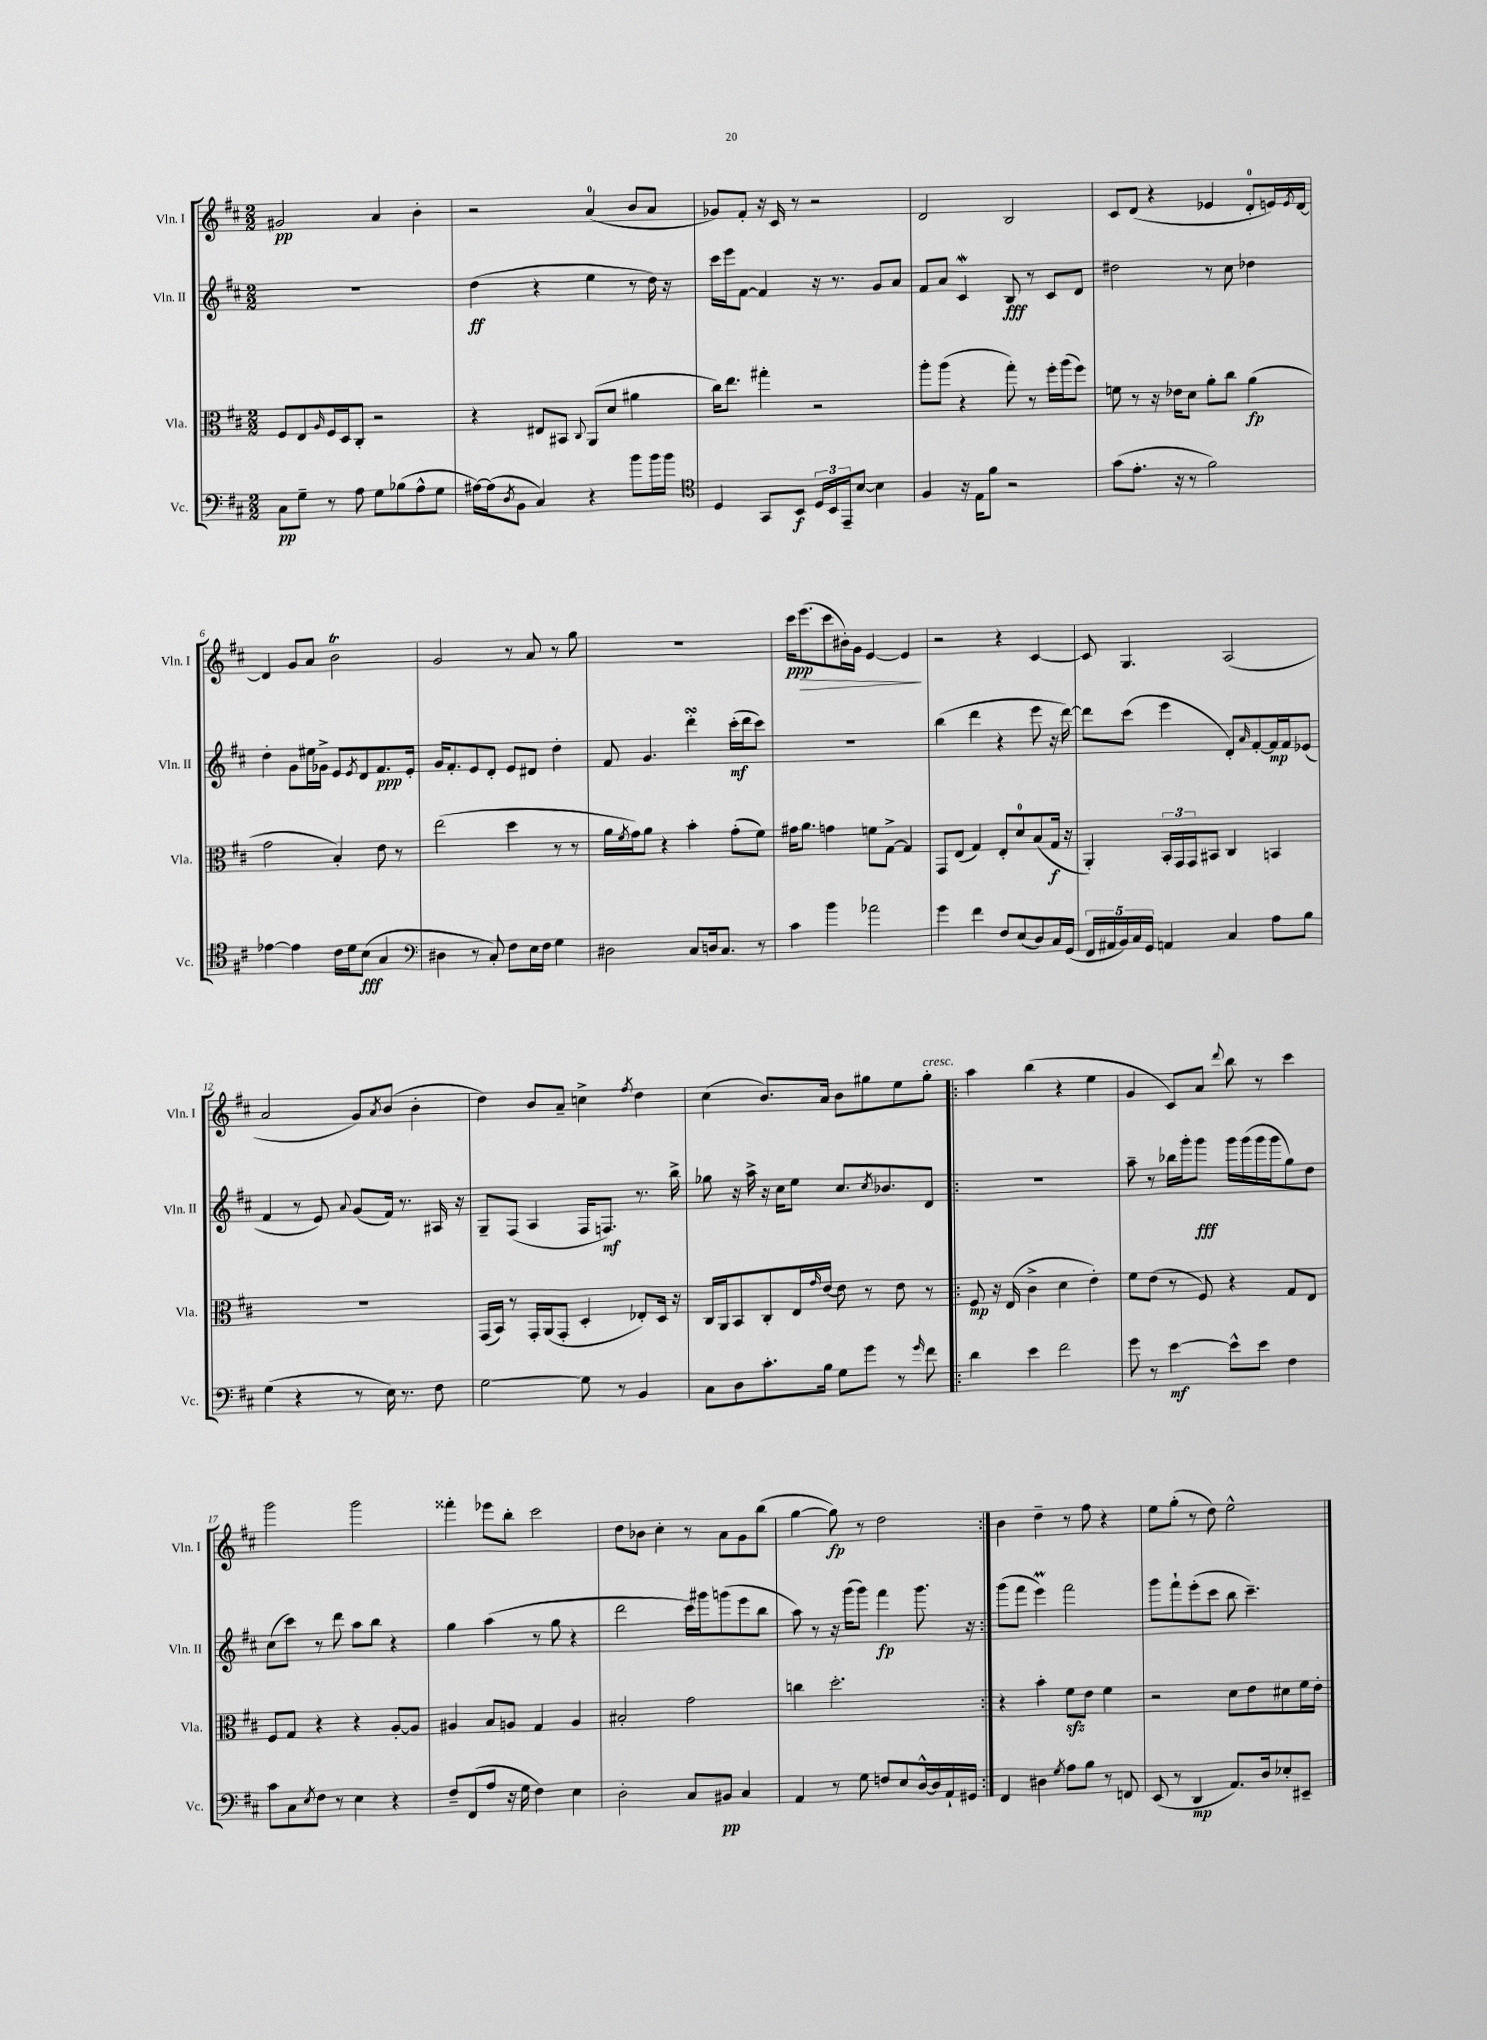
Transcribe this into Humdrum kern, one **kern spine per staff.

**kern	**dynam	**kern	**dynam	**kern	**dynam	**kern	**dynam
*part4	*part4	*part3	*part3	*part2	*part2	*part1	*part1
*staff4	*staff4	*staff3	*staff3	*staff2	*staff2	*staff1	*staff1
*I"Vc.	*	*I"Vla.	*	*I"Vln. II	*	*I"Vln. I	*
*I'Vc.	*	*I'Vla.	*	*I'Vln. II	*	*I'Vln. I	*
*clefF4	*	*clefC3	*	*clefG2	*	*clefG2	*
*k[f#c#]	*	*k[f#c#]	*	*k[f#c#]	*	*k[f#c#]	*
*M2/2	*	*M2/2	*	*M2/2	*	*M2/2	*
=1	=1	=1	=1	=1	=1	=1	=1
8C#\L	pp	8F#/L	.	1r	.	2g#X/	pp
8G~\J	.	8E/	.	.	.	.	.
.	.	16qqA/	.	.	.	.	.
8r	.	16F#/L	.	.	.	.	.
.	.	16D/J	.	.	.	.	.
8A\	.	8C#'/J	.	.	.	.	.
8G\L	.	2r	.	.	.	4a/	.
(8B-X\	.	.	.	.	.	.	.
8A^^\	.	.	.	.	.	4b'\	.
8G\J	.	.	.	.	.	.	.
=2	=2	=2	=2	=2	=2	=2	=2
[16A#X\LL)	.	4r	.	(4dd\	ff	2r	.
(16A#\J]	.	.	.	.	.	.	.
8qD/	.	.	.	.	.	.	.
8BB\J	.	.	.	.	.	.	.
4C#/)	.	8E#X/L	.	4r	.	.	.
.	.	8BB#X/J	.	.	.	.	.
.	.	8qqC#/	.	.	.	.	.
4r	.	(8AA/L	.	4ee\	.	(4a/	.
.	.	8d/J	.	.	.	.	.
8b\L	.	4a#X\	.	8r	.	8b/L	.
16b\L	.	.	.	16dd\)	.	8a/J	.
16b\JJ	.	.	.	16r	.	.	.
=3	=3	=3	=3	=3	=3	=3	=3
*clefC4	*	*	*	*	*	*	*
4D/	.	16cc#\KL)	.	16ccc#\LL	.	8g-X/L)	.
.	.	8.ee\J	.	16eee\J	.	.	.
.	.	.	.	[8f#\J	.	8f#'/J	.
8GG/L	.	4gg#X'\	.	4f#/]	.	16r	.
.	.	.	.	.	.	16c#/	.
8BB/J	f	.	.	.	.	8r	.
24D/LL	.	2r	.	16r	.	2r	.
24BB/	.	.	.	.	.	.	.
.	.	.	.	8.r	.	.	.
24EE~/J	.	.	.	.	.	.	.
[8B/J	.	.	.	.	.	.	.
4B\]	.	.	.	8g/L	.	.	.
.	.	.	.	8a/J	.	.	.
=4	=4	=4	=4	=4	=4	=4	=4
4F#/	.	8aa'\L	.	8f#/L	.	2d/	.
.	.	(8aa\J	.	8a/J	.	.	.
16r	.	4r	.	4c#W/	.	.	.
16E\KL	.	.	.	.	.	.	.
8f#\J	.	.	.	.	.	.	.
2r	.	8gg'\)	.	8B/	fff	2B/	.
.	.	8r	.	8r	.	.	.
.	.	16ff#'\LL	.	8c#/L	.	.	.
.	.	(16aa\J	.	.	.	.	.
.	.	8ff#\J)	.	8d/J	.	.	.
=5	=5	=5	=5	=5	=5	=5	=5
(8g\L	.	8fn\	.	2dd#X\	.	8c#/L	.
8.e'\J	.	8r	.	.	.	(8d/J	.
.	.	16r	.	.	.	4r	.
16r	.	16e-X\KL	.	.	.	.	.
8r	.	8d\J	.	.	.	.	.
2f#\)	.	8a'\L	.	8r	.	4e-X/	.
.	.	8cc#\J	.	8cc#\	.	.	.
.	.	(4a\	fp	4dd-X\	.	8d'/L	.
.	.	.	.	.	.	16en/L)	.
.	.	.	.	.	.	8qe/	.
.	.	.	.	.	.	[16d/JJ	.
!!LO:LB:g=z
=6	=6	=6	=6	=6	=6	=6	=6
[4e-X\	.	2g\	.	4dd'\	.	4d/]	.
4e-\]	.	.	.	8g\L	.	8g/L	.
.	.	.	.	16ee#X\L	.	8a/J	.
.	.	.	.	16g-X^\JJ	.	.	.
16c#\LL	.	4B'/)	.	8e/L	.	2bT\	.
16d\J	.	.	.	.	.	.	.
.	.	.	.	8qe/	.	.	.
(8B\J	fff	.	.	8d/	.	.	.
4G/	.	8e\	.	8.f#/	ppp	.	.
.	.	8r	.	.	.	.	.
.	.	.	.	16e'/Jk	.	.	.
=7	=7	=7	=7	=7	=7	=7	=7
*clefF4	*	*	*	*	*	*	*
4D#X\	.	(2ee\	.	16g/KL	.	2g/	.
.	.	.	.	8.f#'/	.	.	.
8r	.	.	.	8e/	.	.	.
8C#'/)	.	.	.	8d'/J	.	.	.
8F#\L	.	4dd\	.	8e/L	.	8r	.
16E\L	.	.	.	8d#X/J	.	8a/	.
16F#\JJ	.	.	.	.	.	.	.
4G\	.	8r	.	4dd'\	.	8r	.
.	.	8r	.	.	.	8gg\	.
=8	=8	=8	=8	=8	=8	=8	=8
2D#X\	.	16a\LL	.	8f#/	.	1r	.
.	.	8qf#/	.	.	.	.	.
.	.	16g\J)	.	.	.	.	.
.	.	8a\J	.	4.g/	.	.	.
.	.	4r	.	.	.	.	.
8C#/L	.	4b'\	.	4dddsSSs'\	.	.	.
16Dn/k	.	.	.	.	.	.	.
8.C#/J	.	.	.	.	.	.	.
.	.	(8g'\L	.	(16ccc#'\LL	mf	.	.
.	.	.	.	16ddd\J	.	.	.
8r	.	8f#\J)	.	8ccc#\J)	.	.	.
=9	=9	=9	=9	=9	=9	=9	=9
4c#\	.	16g#X\KL	.	1r	.	16ccc#\KL	ppp
!	!	!	!	!	!	!	!LO:HP:b
.	.	8.a\J	.	.	.	(8.eee\	>
4b\	.	4gn\	.	.	.	8ccc#\	.
.	.	.	.	.	.	16b#X'\L)	.
.	.	.	.	.	.	16g\JJ	.
2a-X\	.	8fn\L	.	.	.	[4e/	.
.	.	[8G^\J	.	.	.	.	.
.	.	4G/]	.	.	.	4e/]	.
.	.	.	.	.	.	.	]
=10	=10	=10	=10	=10	=10	=10	=10
4g\	.	8GG/L	.	(4bb\	.	2r	.
.	.	(8E/J	.	.	.	.	.
4f#\	.	4G/)	.	4ddd\	.	.	.
8F#/L	.	8E'/L	.	4r	.	4r	.
(8E/	.	8d/	.	.	.	.	.
8D/)	.	(8B/	.	8eee\	.	[4c#/	.
16C#/L	.	16G/Jk	f	16r	.	.	.
(16GG/JJ	.	16r	.	[16ddd\)	.	.	.
=11	=11	=11	=11	=11	=11	=11	=11
20FF#/LL	.	4AA'/)	.	8ddd\L]	.	8c#/]	.
20AA#X/	.	.	.	.	.	.	.
20BB/)	.	.	.	.	.	.	.
.	.	.	.	(8ccc#\J	.	4.G/	.
20C#/	.	.	.	.	.	.	.
20GG/JJ	.	.	.	.	.	.	.
4AAn/	.	24BB'/LL	.	4eee\	.	.	.
.	.	24GG/	.	.	.	.	.
.	.	24GG/J	.	.	.	.	.
.	.	8BB#X/J	.	.	.	.	.
4C#/	.	4C#/	.	8d'/L)	.	(2A/	.
.	.	.	.	16qqa/	.	.	.
.	.	.	.	[8f#'/	.	.	.
8A\L	.	4BBn/	.	16f#/L]	mp	.	.
.	.	.	.	16f#/J	.	.	.
8B\J	.	.	.	(8e-X/J	.	.	.
!!LO:LB:g=z
=12	=12	=12	=12	=12	=12	=12	=12
(4G\	.	1r	.	4f#/	.	2a/	.
4r	.	.	.	8r	.	.	.
.	.	.	.	8e/)	.	.	.
.	.	.	.	8qqa/	.	.	.
8r	.	.	.	(8g/L	.	8g/L)	.
.	.	.	.	.	.	8qa/	.
16E\)	.	.	.	16f#/Jk)	.	(8b/J	.
8.r	.	.	.	8.r	.	.	.
.	.	.	.	.	.	4b'\	.
8F#\	.	.	.	16A#X/	.	.	.
.	.	.	.	16r	.	.	.
=13	=13	=13	=13	=13	=13	=13	=13
[2G\	.	(16GG/LL	.	8G~/L	.	4dd\)	.
.	.	16BB/JJ)	.	.	.	.	.
.	.	8r	.	(8F#/J	.	.	.
.	.	16GG'/LL	.	4A/	.	8b/L	.
.	.	(16AA/J	.	.	.	.	.
.	.	8GG'/J	.	.	.	8a~/J	.
8G\]	.	4D'/	.	16F#/KL	.	4ccn^\	.
.	.	.	.	8.Fn/J)	mf	.	.
8r	.	.	.	.	.	.	.
.	.	.	.	.	.	8qff#/	.
4BB/	.	8E-X'/L)	.	8.r	.	4dd\	.
.	.	16D/Jk	.	.	.	.	.
.	.	16r	.	16bb^\	.	.	.
=14	=14	=14	=14	=14	=14	=14	=14
8C#\L	.	16C#/LL	.	8gg-X\	.	(4cc#\	.
.	.	16AA/J	.	.	.	.	.
8D\	.	8BB/	.	16r	.	.	.
.	.	.	.	16aa^\	.	.	.
8.c#'\	.	8C#'/	.	16r	.	8.b/L)	.
.	.	.	.	16cc#\KL	.	.	.
.	.	16E/L	.	8ee\J	.	.	.
.	.	16qqg/	.	.	.	.	.
16B\Jk	.	[16e/JJ	.	.	.	16a/Jk	.
8G\L	.	8e\]	.	8.cc#/L	.	8b\L	.
8g\J	.	8r	.	.	.	8gg#X\	.
.	.	.	.	8qcc#/	.	.	.
.	.	.	.	8.b-X/	.	.	.
8r	.	8e\	.	.	.	8ee\	.
16qqg/	.	.	.	.	.	.	.
!	!	!	!	!	!	!LO:TX:a:i:t=cresc.	!
8f#\	.	8r	.	8d/J	.	8gg#'\J	.
=15!|:	=15!|:	=15!|:	=15!|:	=15!|:	=15!|:	=15!|:	=15!|:
4d\	.	8F#/	mp	1r	.	4aa\	.
.	.	16r	.	.	.	.	.
.	.	(16E/	.	.	.	.	.
4e\	.	4c#^\	.	.	.	(4bb\	.
2f#\	.	4d\	.	.	.	4r	.
.	.	4e'\)	.	.	.	4ee\	.
=16	=16	=16	=16	=16	=16	=16	=16
8g\	.	8f#\L	.	8aa~\	.	4g/	.
8r	.	(8e\J	.	8r	.	.	.
[4e\	mf	8r	.	16bb-X\LL	.	8c#/L)	.
.	.	.	.	16ggg'\J	.	.	.
.	.	8F#/)	.	8ggg\J	fff	8a/J	.
.	.	.	.	.	.	8qqddd/	.
8e^^\L]	.	4r	.	16ggg\LL	.	8bb\	.
.	.	.	.	(16ggg\	.	.	.
8e\J	.	.	.	16ggg\	.	8r	.
.	.	.	.	16ggg\J	.	.	.
4F#\	.	8G/L	.	8gg\)	.	4ccc#\	.
.	.	8E/J	.	8dd\J	.	.	.
!!LO:LB:g=z
=17	=17	=17	=17	=17	=17	=17	=17
8c#\L	.	8F#/L	.	(8cc#\L	.	2ggg\	.
8C#\	.	8G/J	.	8ccc#\J)	.	.	.
8qE/	.	.	.	.	.	.	.
8F#\J	.	4r	.	8r	.	.	.
8r	.	.	.	8ddd\	.	.	.
4E\	.	4r	.	8aa\L	.	2ggg\	.
.	.	.	.	8bb\J	.	.	.
4r	.	[8A'/L	.	4r	.	.	.
.	.	8A/J]	.	.	.	.	.
=18	=18	=18	=18	=18	=18	=18	=18
8F#~/L	.	4A#X/	.	4gg\	.	4fff##X'\	.
(8FF#/	.	.	.	.	.	.	.
8A/J	.	8B/L	.	(4aa\	.	8eee-X\L	.
16r	.	8An/J	.	.	.	8bb'\J	.
16G\	.	.	.	.	.	.	.
4F#\)	.	4G/	.	8r	.	2ccc#\	.
.	.	.	.	8gg\	.	.	.
4E\	.	4A/	.	4r	.	.	.
=19	=19	=19	=19	=19	=19	=19	=19
2D'\	.	2B#X'/	.	2ddd\	.	8dd\L	.
.	.	.	.	.	.	8b-X\J	.
.	.	.	.	.	.	4cc#'\	.
8C#/L	.	2g\	.	16ccc#\LL)	.	8r	.
.	.	.	.	16ggg#X\J	.	.	.
8BB#X/J	pp	.	.	(8gggn\	.	8a\L	.
4C#/	.	.	.	8eee\	.	8g\	.
.	.	.	.	8bb\J	.	(8bb\J	.
=20	=20	=20	=20	=20	=20	=20	=20
4AA/	.	4ccn\	.	8aa\)	.	[4gg\	.
.	.	.	.	8r	.	.	.
8r	.	2.dd'\	.	16r	.	8gg\])	fp
.	.	.	.	(16ggg\KL	.	.	.
8G\	.	.	.	8ggg\J)	.	8r	.
8Fn/L	.	.	.	4fff#\	fp	2dd\	.
8E/	.	.	.	.	.	.	.
[16D^^/L	.	.	.	8.ggg\	.	.	.
16D/]	.	.	.	.	.	.	.
16AA`/	.	.	.	.	.	.	.
16GG#X/JJ	.	.	.	16r	.	.	.
=21:|!	=21:|!	=21:|!	=21:|!	=21:|!	=21:|!	=21:|!	=21:|!
4FF#/	.	4r	.	(8ggg\L	.	4b\	.
.	.	.	.	8fff#\J	.	.	.
4D#X\	.	4b'\	.	4eeeM\)	.	4dd~\	.
8qG/	.	.	.	.	.	.	.
8A\L	.	8f#zz\L	.	2fff#\	.	8r	.
8B\J	.	8e\J	.	.	.	8ff#\	.
8r	.	4f#\	.	.	.	4r	.
8FFn/	.	.	.	.	.	.	.
=22	=22	=22	=22	=22	=22	=22	=22
(8EE/	.	2r	.	8ggg\L	.	8ee\L	.
8r	.	.	.	8fff#`\	.	(8gg'\J	.
4DD/	mp	.	.	(8eee'\	.	8r	.
.	.	.	.	8ccc#\J	.	8dd\)	.
8.AA/L)	.	8d\L	.	8bb\	.	2ee^^\	.
.	.	8e\	.	4.ccc#~\)	.	.	.
16D/k	.	.	.	.	.	.	.
8E-X'/	.	8d#X\	.	.	.	.	.
8EE#X~/J	.	16f#\L	.	.	.	.	.
.	.	16e'\JJ	.	.	.	.	.
==	==	==	==	==	==	==	==
*-	*-	*-	*-	*-	*-	*-	*-
